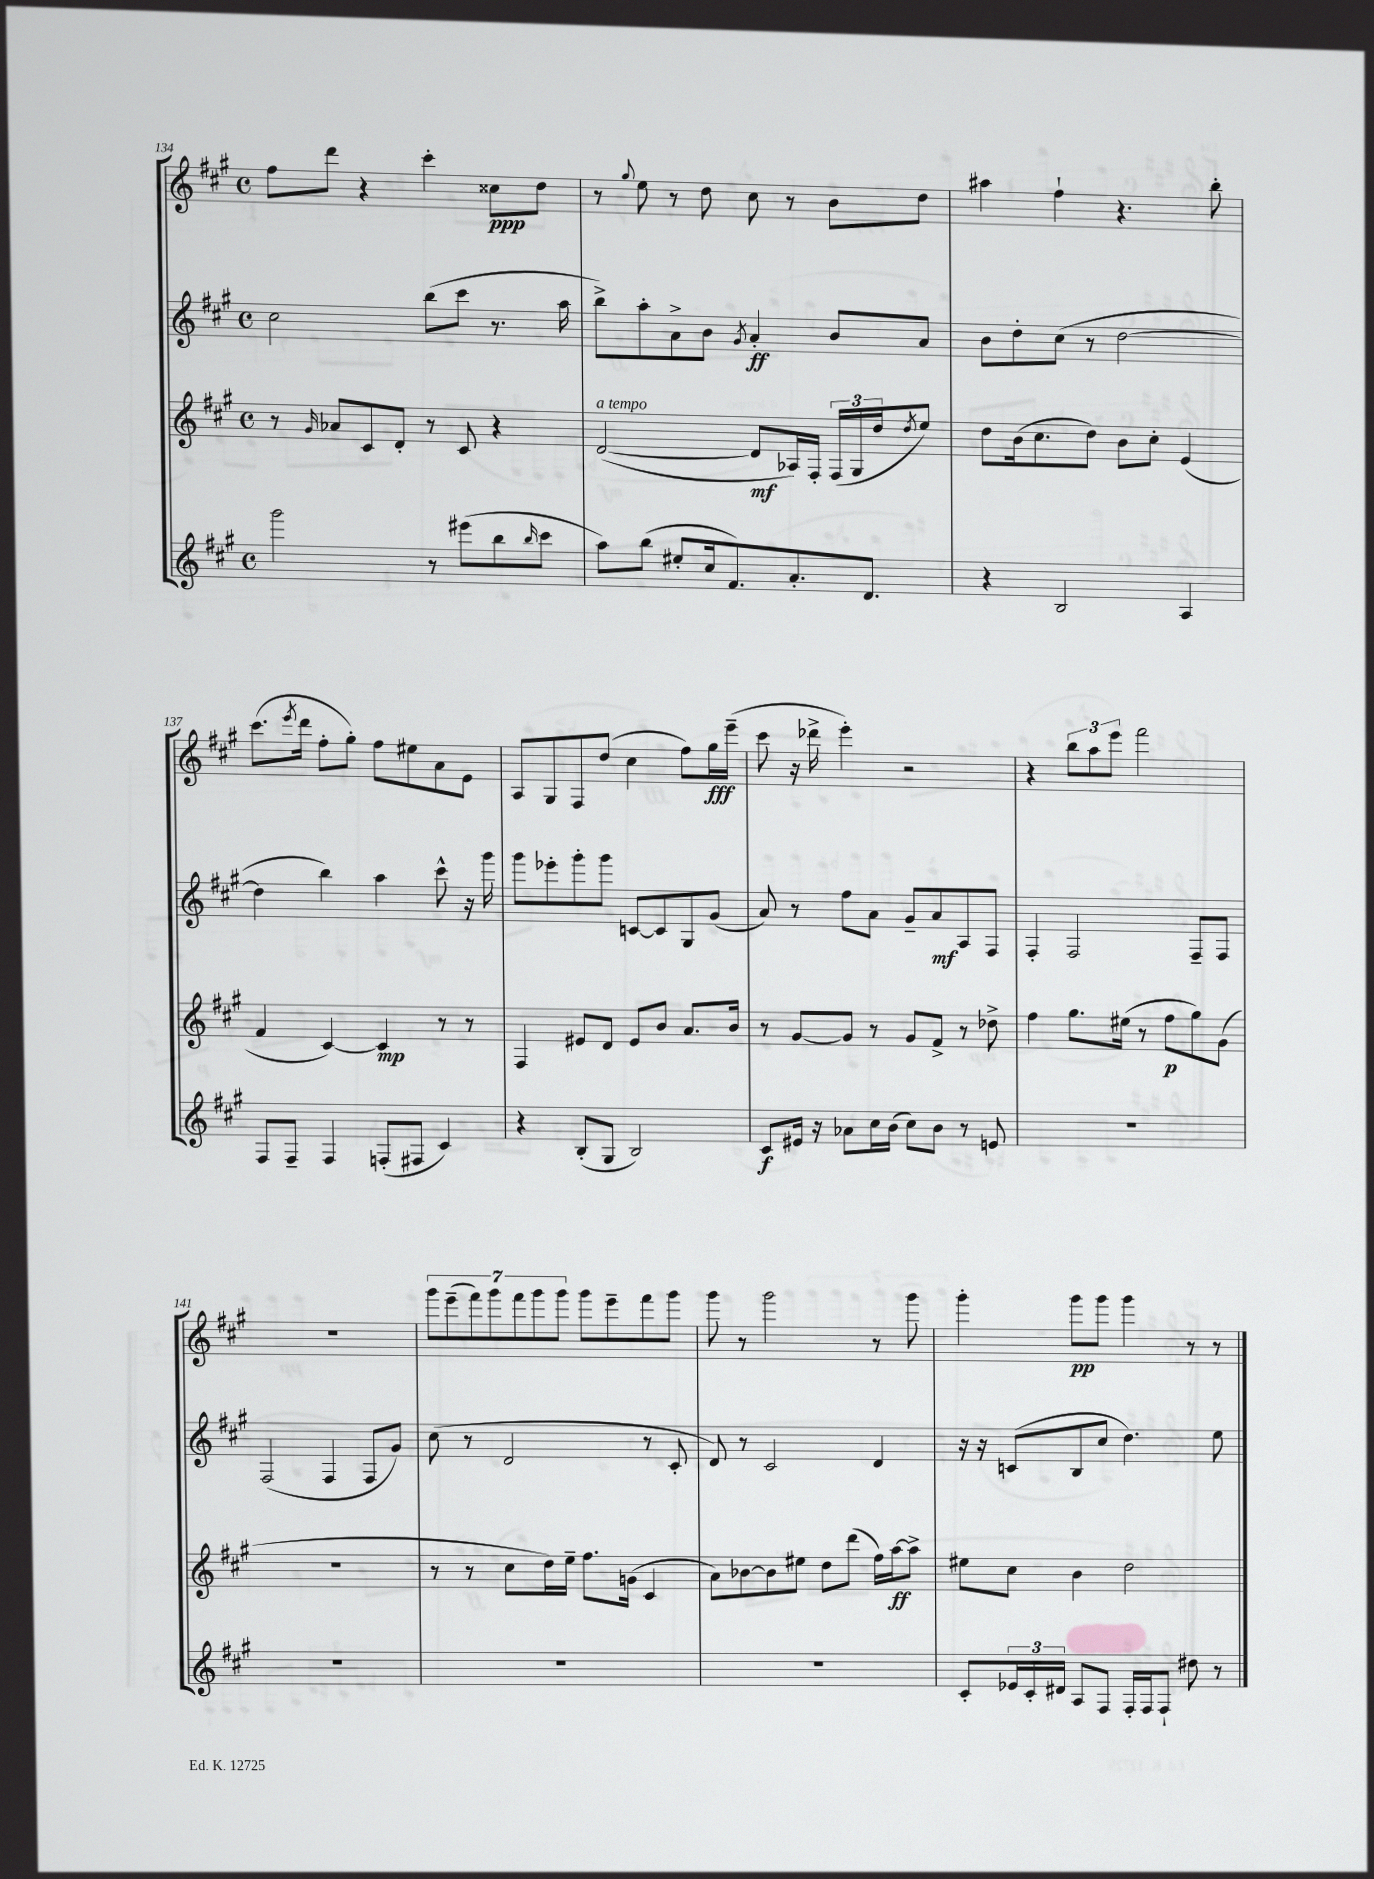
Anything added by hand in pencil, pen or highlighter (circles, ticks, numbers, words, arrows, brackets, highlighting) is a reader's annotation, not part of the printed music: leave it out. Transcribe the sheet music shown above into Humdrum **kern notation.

**kern	**kern	**kern	**kern
*staff4	*staff3	*staff2	*staff1
*clefG2	*clefG2	*clefG2	*clefG2
*k[f#c#g#]	*k[f#c#g#]	*k[f#c#g#]	*k[f#c#g#]
*M4/4	*M4/4	*M4/4	*M4/4
*met(c)	*met(c)	*met(c)	*met(c)
2ggg#	8r	2cc#	8ff#
.	16qqg#	.	.
.	8a-	.	8ddd
.	8c#	.	4r
.	8d'	.	.
8r	8r	(8bb	4ccc#'
(8eee#	8c#	8ccc#	.
8bb	4r	8.r	8cc##
16qqbb	.	.	.
8ccc#	.	.	8dd
.	.	16aa	.
=	=	=	=
8aa)	([2d	8bb^)	8r
.	.	.	8qqgg#
(8bb	.	8aa'	8ee
8ee#'	.	8a^	8r
16cc#	.	8b	8dd
8.f#)	.	.	.
.	.	8qg#	.
.	8d]	4a'	8cc#
8.a'	16A-)	.	8r
.	16F#'	.	.
.	(24F#	8b	8b
.	24G#	.	.
8.d	.	.	.
.	24dd	.	.
.	8qdd	.	.
.	8ee)	8a	8dd
=	=	=	=
4r	8dd	8b	4aa#
.	(16b	8dd'	.
.	8.cc#	.	.
2B	.	(8cc#	4ff#`
.	8dd)	8r	.
.	8b	[2dd	4.r
.	8cc#'	.	.
4A	(4e	.	.
.	.	.	8bb'
=	=	=	=
8F#	4f#	4dd]	(8.ccc#
8F#~	.	.	.
.	.	.	8qeee
.	.	.	16ddd
4F#	[4c#)	4bb)	8ff#'
.	.	.	8gg#')
(8F'	4c#]	4aa	8ff#
8F#	.	.	8ee#
4c#)	8r	8ccc#^^	8a
.	8r	16r	8e
.	.	16ggg#	.
=	=	=	=
4r	4F#	8ggg#	8A
.	.	8eee-'	8G#
(8B'	8e#	8ggg#'	8F#
8G#	8d	8ggg#	(8dd
2B)	8e#	[8c	4cc#
.	8b	8c]	.
.	8.a	8G#	8ff#)
.	.	(8g#	16gg#
.	16b	.	(16eee~
=	=	=	=
8c#	8r	8a)	8ccc#
16e#	[8g#	8r	16r
16r	.	.	16ddd-^
8a-	8g#]	8ff#	4eee')
16cc#	8r	8a	.
(16b	.	.	.
8cc#)	8g#	8g#~	2r
8b	8f#^	8a	.
8r	8r	8A	.
8e	8dd-^	8F#	.
=	=	=	=
1r	4ff#	4F#'	4r
.	8.gg#	2F#	12bb
.	.	.	12aa
.	.	.	12eee
.	(16ee#	.	.
.	8r	.	2fff#
.	8ff#	.	.
.	8gg#)	8F#~	.
.	(8g#	8F#	.
=	=	=	=
1r	1r	(2F#	1r
.	.	4F#	.
.	.	8F#	.
.	.	8g#)	.
=	=	=	=
1r	8r	(8cc#	14ggg#
.	.	.	(14eee~
.	8r	8r	.
.	.	.	14fff#)
.	.	.	14ggg#
.	8cc#	2d	.
.	.	.	14fff#
.	.	.	14ggg#
.	16dd)	.	.
.	.	.	14ggg#
.	16ee~	.	.
.	8.ff#	.	8ggg#
.	.	.	8eee~
.	(16g	.	.
.	4c#	8r	8fff#
.	.	8c#'	8ggg#
=	=	=	=
1r	8a)	8d)	8ggg#
.	[8b-	8r	8r
.	8b-]	2c#	2ggg#
.	8ee#	.	.
.	8dd	.	.
.	(8ddd	.	.
.	16ff#)	4d	8r
.	[16aa	.	.
.	8aa^]	.	8ggg#
=	=	=	=
8c#'	8ee#	16r	4ggg#'
.	.	16r	.
24e-	8cc#	(8c	.
24c#'	.	.	.
24d#	.	.	.
8A	4b	8B	8ggg#
8F#	.	8cc#	8ggg#
16F#'	2dd	4.dd)	4ggg#
16F#	.	.	.
8F#`	.	.	.
8dd#	.	.	8r
8r	.	8ee	8r
==	==	==	==
*-	*-	*-	*-
